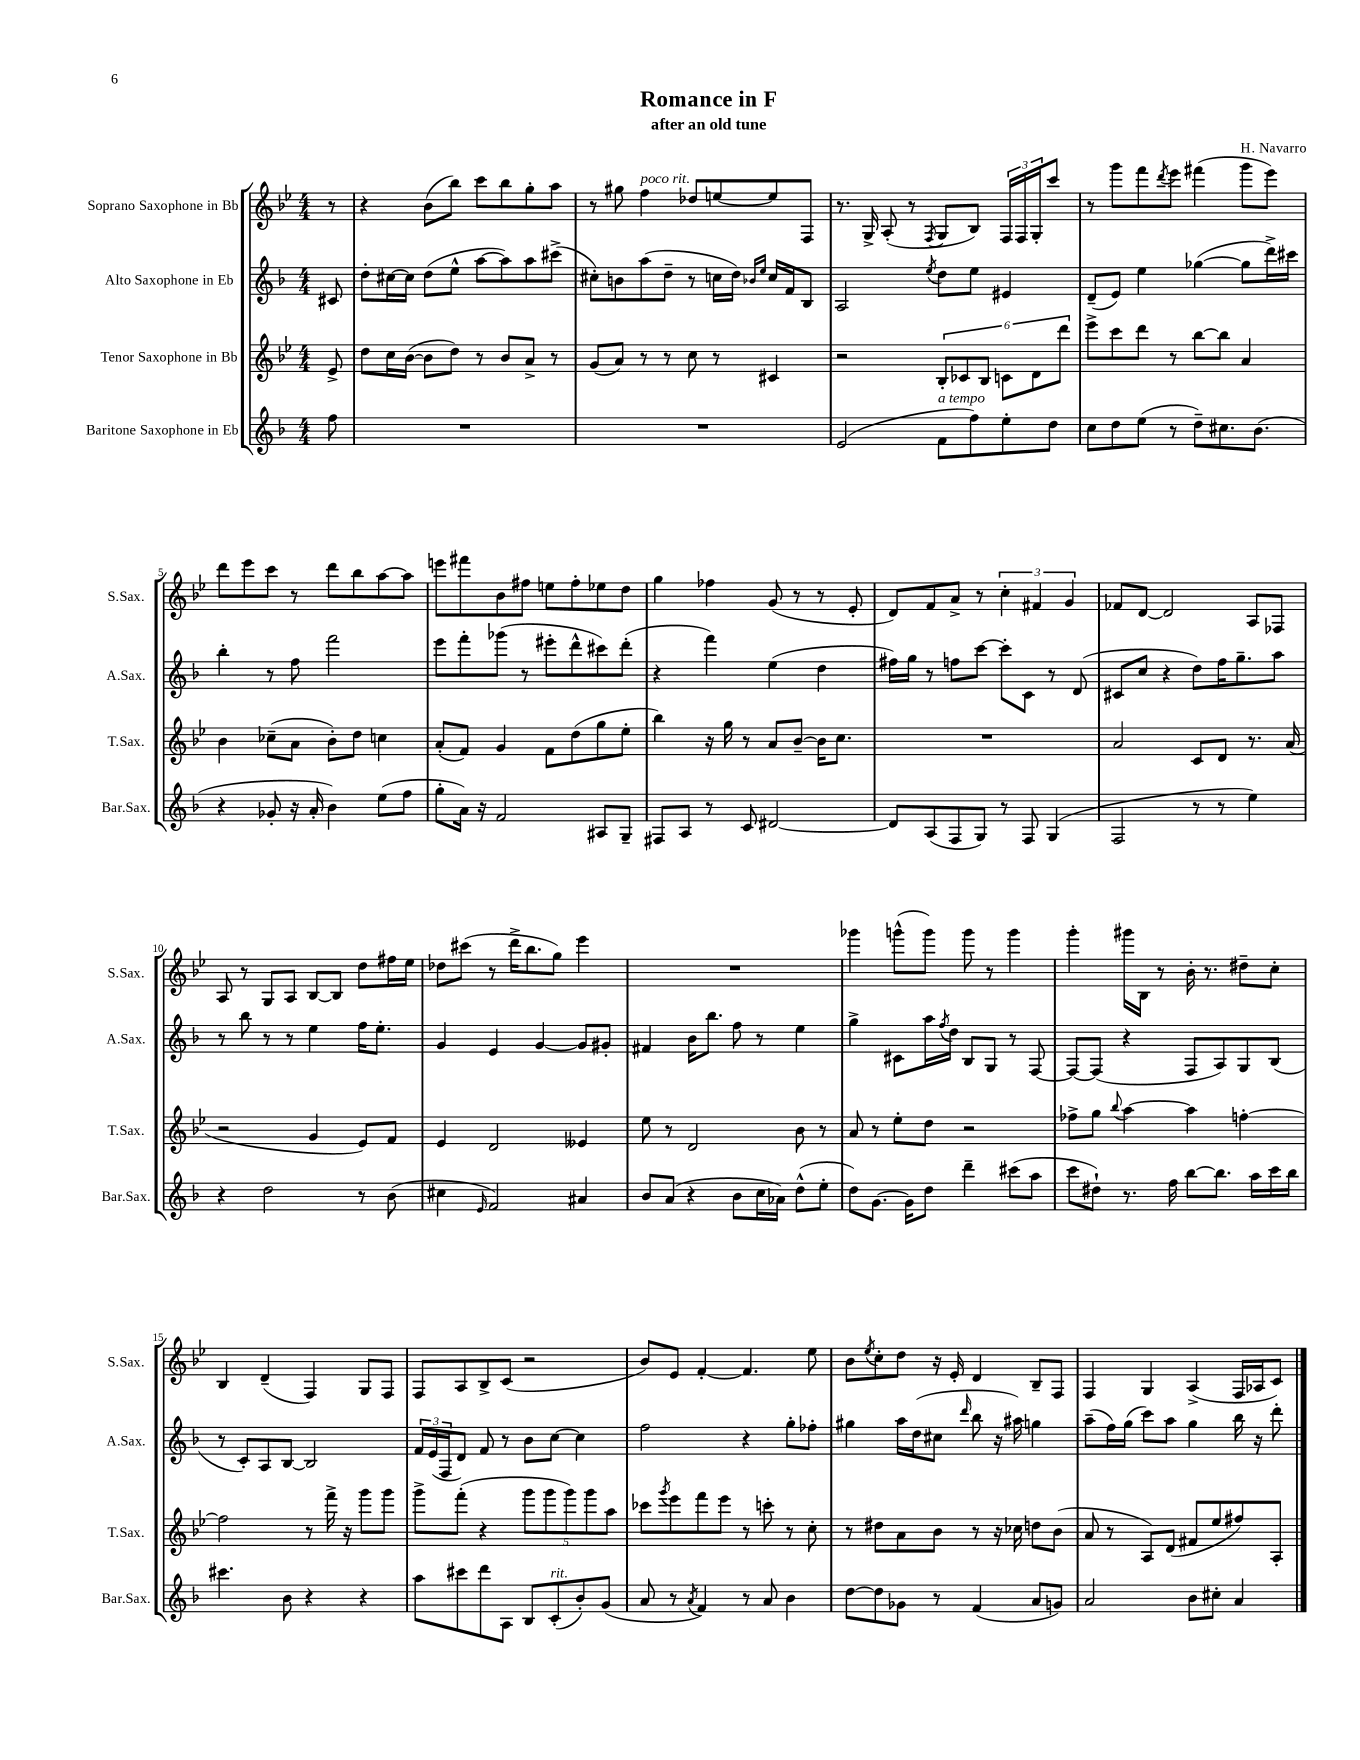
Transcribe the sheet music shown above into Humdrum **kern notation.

**kern	**kern	**kern	**kern
*staff4	*staff3	*staff2	*staff1
*clefG2	*clefG2	*clefG2	*clefG2
*k[b-]	*k[b-e-]	*k[b-]	*k[b-e-]
*M4/4	*M4/4	*M4/4	*M4/4
8ff	8e-^	8c#	8r
=	=	=	=
1r	8dd	8dd'	4r
.	16cc	[16cc#	.
.	([16b-	16cc#]	.
.	8b-]	(8dd	(8b-
.	8dd)	8ee^^	8bb-)
.	8r	[8aa	8ccc
.	8b-	8aa])	8bb-
.	8a^	8aa	8gg'
.	8r	(8ccc#^	8aa
=	=	=	=
1r	(8g	8cc#')	8r
.	8a)	8b	8gg#
.	8r	(8aa	4ff
.	8r	8dd~	.
.	8cc	8r	8dd-
.	8r	16cc	[8ee
.	.	16dd)	.
.	.	16qqb-	.
.	.	16qqee	.
.	4c#	16cc	8ee]
.	.	16f	.
.	.	8B-	8F
=	=	=	=
(2e	2r	2A	8.r
.	.	.	16G^
.	.	.	(8A'
.	.	.	8r
.	.	8qee	8qF
8f	12B-'	8dd	8G
.	12c-	.	.
8ff)	.	8ee	8B-)
.	12B-	.	.
8ee'	12c	4e#	24F
.	.	.	24F
.	12d	.	24G'
8dd	.	.	8ccc
.	12ddd	.	.
=	=	=	=
8cc	8eee-^	(8d~	8r
8dd	8ccc	8e)	8ggg
(8ee	8ddd	4ee	8fff
.	.	.	8qddd
8r	8r	.	8eee-
8dd~)	[8bb-	([4gg-	(4fff#
8.cc#	8bb-]	.	.
.	4a	8gg-]	8ggg
(8.b-	.	.	.
.	.	16ddd^)	8eee-)
.	.	16ccc#	.
=	=	=	=
4r	4b-	4bb-'	8ddd
.	.	.	8eee-
8g-'	(8cc-~	8r	8ccc
16r	8a	8ff	8r
16a'	.	.	.
4b-)	8b-')	2fff	8ddd
.	8dd	.	8bb-
(8ee	4cc	.	[8aa
8ff	.	.	8aa]
=	=	=	=
8gg'	(8a'	8eee	8eee
16a)	8f)	8fff'	8fff#
16r	.	.	.
2f	4g	(8ggg-	8b-
.	.	8r	8ff#
.	8f	8eee#'	8ee
.	(8dd	8ddd^^	8ff#'
8A#	8gg	8ccc#)	8ee-
8G~	8ee-'	(8ddd'	8dd
=	=	=	=
8F#	4bb-)	4r	4gg
8A	.	.	.
8r	16r	4fff)	4ff-
.	16gg	.	.
8c	8r	.	.
[2d#	8a	(4ee	(8g
.	[8b-~	.	8r
.	16b-]	4dd	8r
.	8.cc	.	.
.	.	.	8e-'
=	=	=	=
8d#]	1r	16ff#)	8d)
.	.	16gg	.
(8A	.	8r	8f
8F	.	8ff	8a^
8G)	.	[8ccc	8r
8r	.	8ccc']	6cc'
8F	.	8c	.
.	.	.	6f#
(4G	.	8r	.
.	.	.	6g
.	.	(8d	.
=	=	=	=
2F	2a	8c#	8f-
.	.	8cc	[8d
.	.	4r	2d]
8r	8c	8dd)	.
8r	8d	16ff	.
.	.	8.gg~	.
4ee)	8.r	.	8A
.	.	8aa	8F-
.	(16a	.	.
=	=	=	=
4r	2r	8r	8A
.	.	8bb-	8r
2dd	.	8r	8G
.	.	8r	8A
.	4g	4ee	[8B-
.	.	.	8B-]
8r	8e-)	16ff	8dd
.	.	8.ee'	.
(8b-	8f	.	16ff#
.	.	.	16ee-
=	=	=	=
4cc#	4e-	4g	8dd-
.	.	.	(8ccc#
16qqe	.	.	.
2f)	2d	4e	8r
.	.	.	16ddd^
.	.	.	8.bb-
.	.	[4g	.
.	.	.	8gg)
4a#	4e--	8g]	4eee-
.	.	8g#'	.
=	=	=	=
8b-	8ee-	4f#	1r
(8a	8r	.	.
4r	2d	16b-	.
.	.	8.bb-	.
8b-	.	8ff	.
16cc	.	8r	.
16a-)	.	.	.
(8dd^^	8b-	4ee	.
8ee'	8r	.	.
=	=	=	=
8dd)	8a	4gg^	4ggg-
[8.g	8r	.	.
.	8ee-'	8c#	(8ggg^^
16g]	.	.	.
8dd	8dd	16aa	8ggg)
.	.	8qff	.
.	.	16dd	.
4ddd~	2r	8B-	8ggg
.	.	8G	8r
(8ccc#	.	8r	4ggg
8aa	.	[8F	.
=	=	=	=
8ccc	8ff-^	8F_	4ggg'
8dd#`)	8gg	(8F]	.
.	8qqbb-	.	.
8.r	[4aa	4r	16ggg#
.	.	.	16B-
.	.	.	8r
16ff	.	.	.
[8bb-	4aa]	8F	16b-'
.	.	.	8.r
8.bb-]	.	8A)	.
.	[4ff'	8G	8dd#~
16aa	.	.	.
16ccc	.	(8B-	8cc'
16bb-	.	.	.
=	=	=	=
4.ccc#	2ff]	8r	4B-
.	.	8c')	.
.	.	8A	(4d~
8b-	.	[8B-	.
4r	8r	2B-]	4F)
.	16fff^	.	.
.	16r	.	.
4r	8ggg	.	8G
.	8ggg	.	8F
=	=	=	=
8aa	8ggg^	24f	8F
.	.	(24e	.
.	.	24F	.
8ccc#	(8fff'	8d)	8A
8ddd	4r	8f	8B-^
8A	.	8r	(8c
8B-	10ggg	8b-	2r
.	10ggg	.	.
(8c'	.	[8cc	.
.	10ggg)	.	.
8b-')	.	4cc]	.
.	10ggg	.	.
(8g	.	.	.
.	10aa	.	.
=	=	=	=
8a	8ccc-	2ff	8b-)
.	8qggg	.	.
8r	8eee-	.	8e-
8qa	.	.	.
4f)	8fff	.	[4f'
.	8eee-	.	.
8r	8r	4r	4.f]
8a	8ccc'	.	.
4b-	8r	8gg'	.
.	8cc'	8ff-'	8ee-
=	=	=	=
[8dd	8r	4gg#	8b-
.	.	.	8qee-
8dd]	8dd#	.	8cc'
8g-	8a	16aa	8dd
.	.	(16dd	.
8r	8b-	8cc#	16r
.	.	.	16e-'
.	.	16qqddd	.
(4f	8r	8bb-	4d
.	16r	16r	.
.	16cc-	16aa#)	.
8a	8dd	4gg	8B-~
8g)	(8b-	.	8F
=	=	=	=
2a	8a	(8aa~	4F
.	8r	16ff)	.
.	.	(16gg	.
.	8A)	8ccc)	4G
.	(8d	8aa	.
8b-	8f#	4gg	(4A^
8cc#'	8ee-	.	.
4a	8ff#)	16bb-	16F
.	.	16r	16A-
.	8A'	8ddd'	8c)
==	==	==	==
*-	*-	*-	*-
